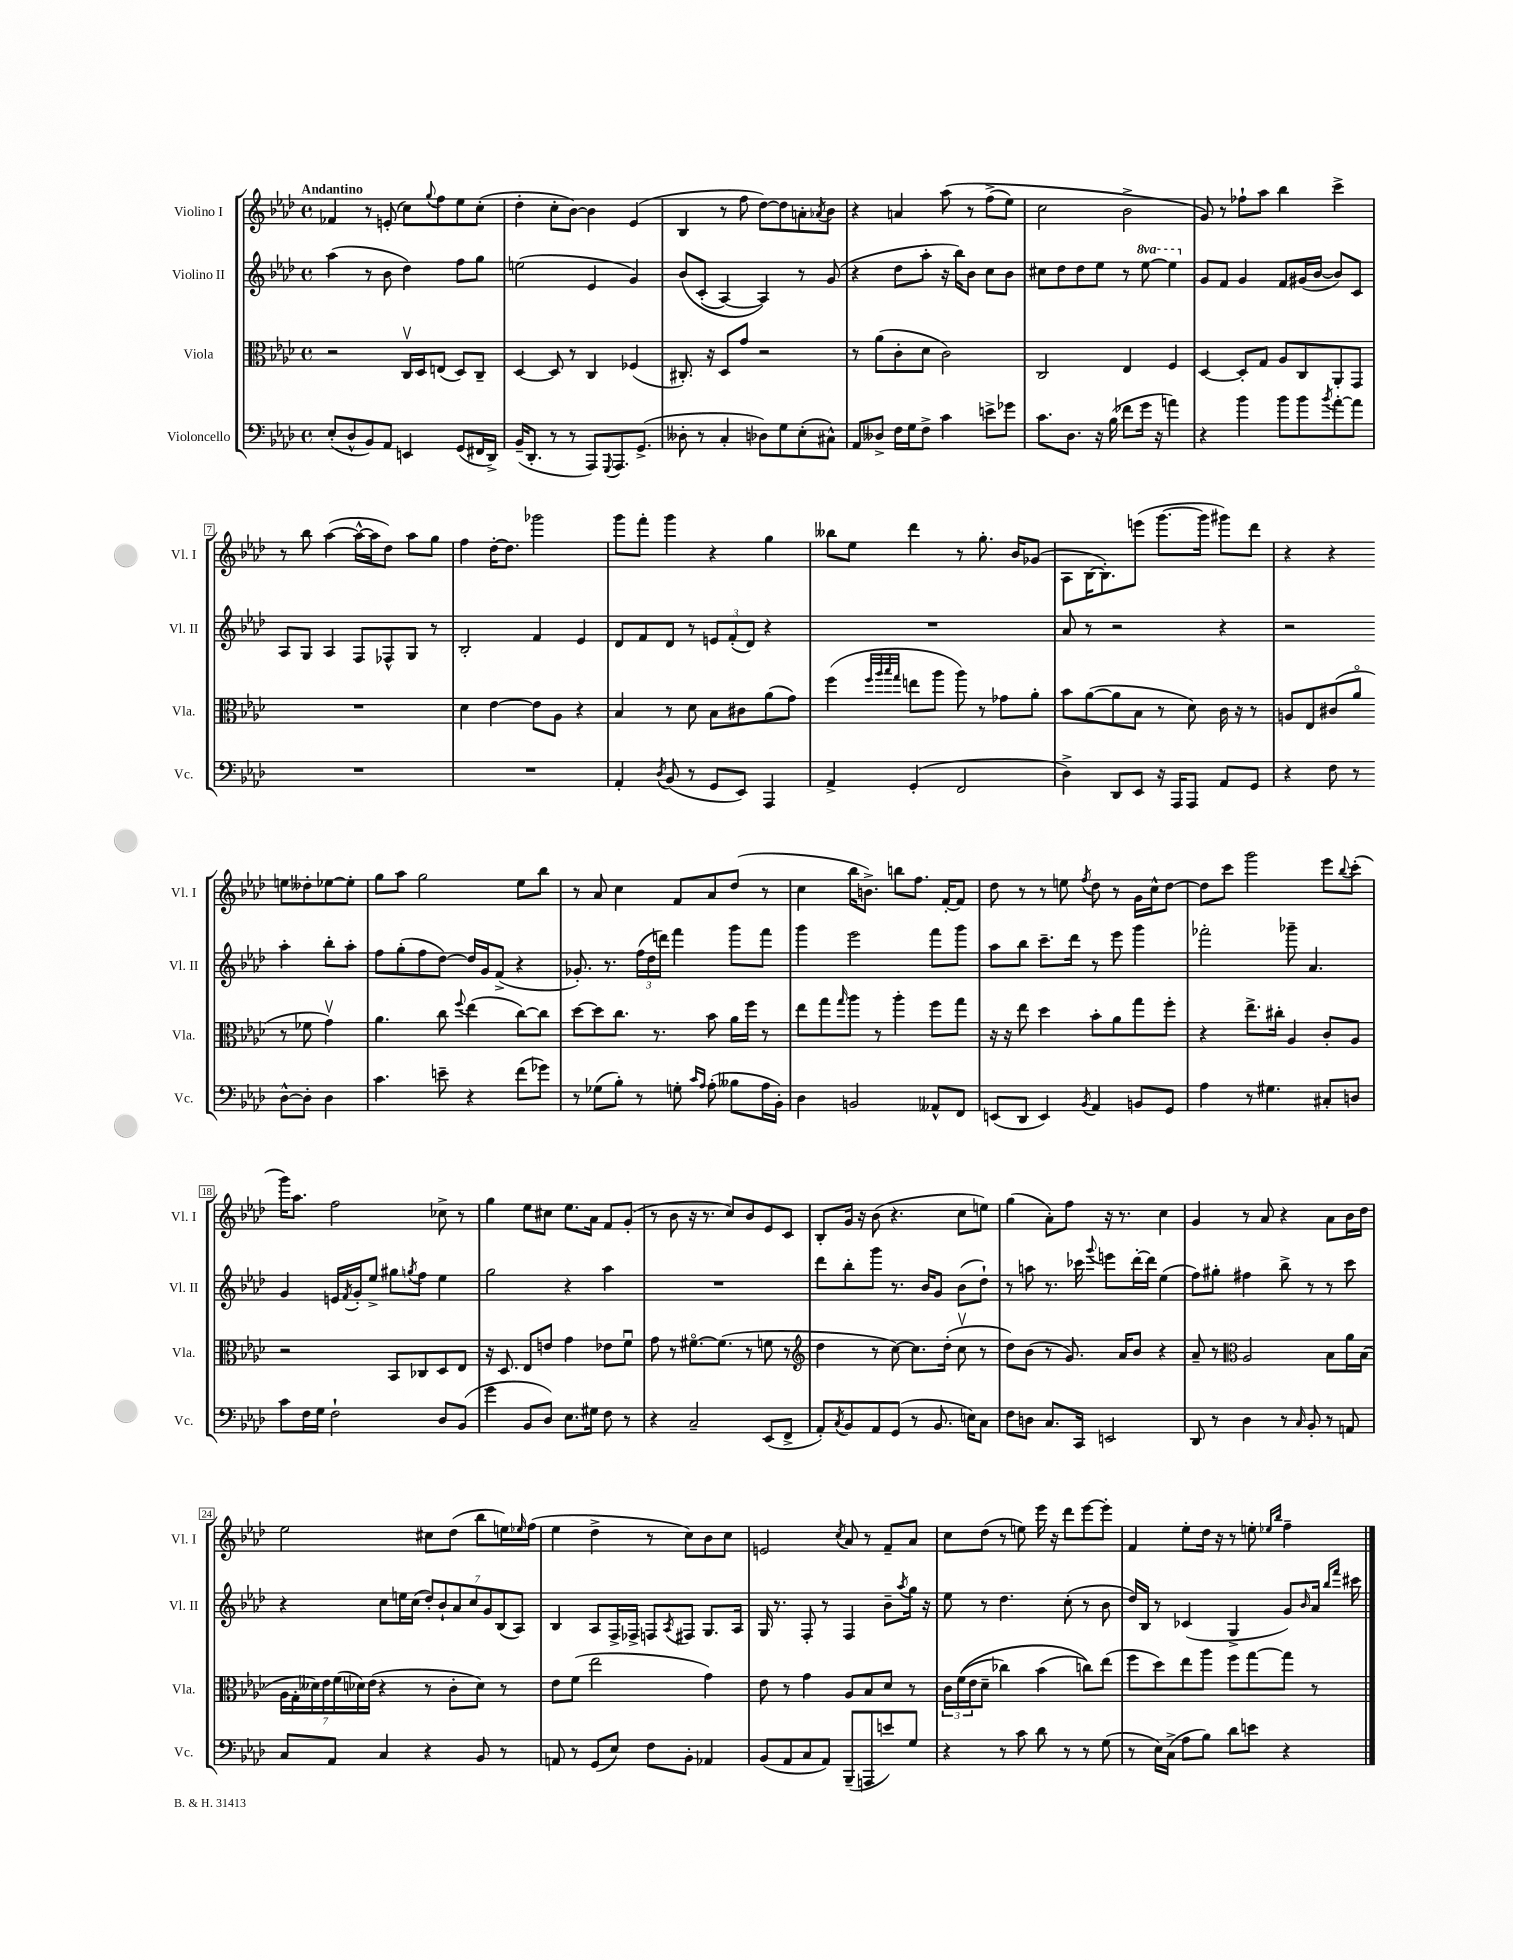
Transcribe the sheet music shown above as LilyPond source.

<<
\new StaffGroup <<
\new Staff = "s0" \with { instrumentName = "Violino I" shortInstrumentName = "Vl. I" } {
    \clef treble \key aes \major \defaultTimeSignature \time 4/4 \tempo "Andantino"
    fes'4 r8 e'8-.( c''8) \appoggiatura { g''8 } f''8 ees''8 c''8-.( |
    des''4-. c''8-. bes'8~) bes'4 ees'4( |
    bes4 r8 f''8 des''8~) des''8 a'8-. \acciaccatura { aes'8 } bes'8 |
    r4 a'4 aes''8\( r8 f''8->( ees''8) |
    c''2 bes'2-> |
    g'8\) r8 fes''8-! aes''8 bes''4 c'''4-> |
    r8 bes''8 aes''4~( aes''16~-^ aes''16 des''8) aes''8 g''8 |
    f''4 des''16~-. des''8. ges'''2 |
    g'''8 f'''8-. g'''4 r4 g''4 |
    beses''8 ees''8 des'''4 r8 g''8.-. bes'16 ges'8( |
    aes8 bes16~ bes8.-.) e'''8( g'''8.~ g'''16 gis'''8) des'''8 |
    r4 r4 e''8 deses''8-. ees''8~ ees''8-. |
    g''8 aes''8 g''2 ees''8 bes''8 |
    r8 aes'8 c''4 f'8 aes'8 des''8( r8 |
    c''4 bes''16 b'8.->) b''8 f''8. f'16~-. f'8 |
    des''8 r8 r8 e''8 \acciaccatura { f''8 } des''8 r8 g'16 c''16-^ des''8~ |
    des''8 c'''8 g'''2 ees'''8 \appoggiatura { bes''8 } c'''8-.( |
    g'''16) aes''8. f''2 ces''8-> r8 |
    g''4 ees''8 cis''8 ees''8. aes'16 f'8 g'8-.( |
    r8 bes'8 r16 r8. c''8) bes'8 ees'8 c'8 |
    bes8-. g'16 r16 bes'8( r4. c''8 e''8) |
    g''4( aes'8-.) f''8 r16 r8. c''4 |
    g'4 r8 aes'8 r4 aes'8 bes'16 des''16 |
    ees''2 cis''8 des''8( bes''8 e''16) \grace { ees''16 } f''16( |
    ees''4 des''4-> r8 c''8) bes'8 c''8 |
    e'2 \acciaccatura { c''8 } aes'8 r8 f'8-- aes'8 |
    c''8 des''8( r8 e''8) ees'''16 r16 des'''8 ees'''8~ ees'''8-. |
    f'4 ees''8-. des''16 r16 r8 e''8-. \grace { ees''16 bes''16 } f''4-- \bar "|." |
}
\new Staff = "s1" \with { instrumentName = "Violino II" shortInstrumentName = "Vl. II" } {
    \clef treble \key aes \major \defaultTimeSignature \time 4/4 \set Staff.ottavationMarkups = #ottavation-simple-ordinals
    aes''4( r8 bes'8 des''4) f''8 g''8 |
    e''2( ees'4 g'4) |
    bes'8\( c'8-.( aes4~) aes4\) r8 g'8( |
    r4 des''8 aes''8-. r16 bes''16) bes'8 c''8 bes'8 |
    cis''8 des''8 des''8 ees''8 r8 \ottava #1 ees'''8~ ees'''4 \ottava #0 |
    g'8 f'8 g'4 f'8 gis'16( bes'16~ bes'8) c'8 |
    aes8 g8 aes4 f8 fes8-^ g8 r8 |
    bes2-. f'4 ees'4 |
    des'8 f'8 des'8 r8 \tuplet 3/2 { e'8 f'8-.( des'8) } r4 |
    R1 |
    aes'8 r8 r2 r4 |
    r2 aes''4-. bes''8-. aes''8-. |
    f''8 g''8-.( f''8 des''8~) des''16 g'16 f'8->( r4 |
    ges'8.-.) r8. \tuplet 3/2 { f''16( des''16 d'''16) } f'''4 g'''8 f'''8 |
    g'''4 ees'''2 f'''8 g'''8 |
    aes''8 bes''8 c'''8.-- des'''16 r8 ees'''8 g'''4 |
    fes'''2-. ges'''8-- aes'4. |
    g'4 e'16 \acciaccatura { f'8 } g'16-. ees''8-> gis''8 \acciaccatura { g''8 } f''8 ees''4 |
    g''2 r4 aes''4 |
    R1 |
    des'''8 bes''8-. g'''8 r8. bes'16 g'8 bes'8( des''8-!) |
    r8 a''8 r8. ces'''16 \appoggiatura { g'''8 } e'''8 des'''16~-. des'''16 ees''4( |
    f''8) gis''8-. fis''4 bes''8-> r8 r8 c'''8 |
    r4 c''8 e''16 c''16( \tuplet 7/4 { des''8-.) bes'8-! aes'8 c''8 g'8 bes8( aes8) } |
    bes4 aes8 f16-> fes16-> f8 \acciaccatura { aes8 } fis8 g8. aes16 |
    g16 r8. f8-. r8 f4 bes'8-- \acciaccatura { aes''8 } g''16 r16 |
    ees''8 r8 des''4. c''8-.( r8 bes'8 |
    des''16) bes16 r8 ces'4( g4-> g'8) \grace { bes'16 } aes'16 \grace { bes''16 f'''16 } cis'''16 \bar "|." |
}
\new Staff = "s2" \with { instrumentName = "Viola" shortInstrumentName = "Vla." } {
    \clef alto \key aes \major \defaultTimeSignature \time 4/4
    r2 c16\upbow des16 e8( des8) c8-- |
    des4~ des8 r8 c4 fes4( |
    cis8.-.) r16 des8 g'8 r2 |
    r8 aes'8( c'8-. des'8 c'2) |
    c2 ees4 f4 |
    des4~ des8-. g8 aes8 c8 aes,8-. g,8 |
    R1 |
    des'4 ees'4~ ees'8 aes8 r4 |
    bes4 r8 des'8 bes8 cis'8 aes'8( g'8) |
    f''4( \grace { f''32 aes''32 bes''32 g''32 } e''8 aes''8 aes''8) r8 ges'8 aes'8-. |
    bes'8 aes'8~( aes'8 bes8 r8 des'8) c'16 r16 r8 |
    a8 ees8 cis'8( aes'8\flageolet r8 fes'8 g'4\upbow) |
    aes'4. c''8 \appoggiatura { f''8 } ees''4( c''8~) c''8 |
    des''8~ des''8 c''8. r8. bes'8 aes'16 f''16 r8 |
    ees''8 g''8 \grace { g''16 } aes''8 r8 aes''4-. f''8 g''8 |
    r16 r16 ees''8 des''4 bes'8-. aes'8 g''8 f''8-. |
    r4 ees''8.-> cis''16-. aes4 c'8-. aes8 |
    r2 bes,8 ces8 des8 ees8 |
    r16 des8. ees8 e'8 g'4 ees'8 f'8\downbow |
    g'8 r8 fis'8.~\flageolet fis'8.( r8 f'8 r8 |
    \clef treble des''4 r8 c''8~) c''8. des''16-.( c''8\upbow r8 |
    des''8) bes'8( r8 g'8.) aes'16 bes'8 r4 |
    aes'8-- r8 \clef alto aes2 bes8 aes'16 bes16( |
    \tuplet 7/4 { aes16 g16-. deses'16) ees'16 f'16( des'16) ees'16( } r4 r8 c'8-. des'8) r8 |
    ees'8 f'8( ees''2 g'4) |
    ees'8 r8 g'4 aes8 bes8 des'8 r8 |
    \tuplet 3/2 { c'16 f'16(\( ees'16 } des'8-- ces''4) bes'4( c''8)\) ees''8( |
    f''8 des''8) ees''8 aes''8 f''8 g''8~ g''8 r8 \bar "|." |
}
\new Staff = "s3" \with { instrumentName = "Violoncello" shortInstrumentName = "Vc." } {
    \clef bass \key aes \major \defaultTimeSignature \time 4/4
    ees8-.( des8-^ bes,8) aes,8 e,4 g,8( fis,16 des,16->) |
    bes,16--( des,8.-. r8 r8 aes,,8) \appoggiatura { g,,8 } aes,,8. g,8.->( |
    deses8-. r8 c4-. des8) g8 ees8-.( cis8-^) |
    aes,8 deses8-> f16 g16 f8-> c'4 e'8-> ges'8 |
    c'8. des8. r16 bes16( fes'8 g'16 r16 a'4) |
    r4 bes'4 bes'8 bes'8 \acciaccatura { bes'8 } aes'8~-. aes'8 |
    R1 |
    R1 |
    aes,4-. \acciaccatura { des8 } bes,8( r8 g,8 ees,8) aes,,4 |
    aes,4-> g,4-.( f,2 |
    des4->) des,8 ees,8 r16 aes,,16 aes,,8 aes,8 g,8 |
    r4 f8 r8 des8~-^ des8-. des4 |
    c'4. e'8-- r4 f'8( ges'8) |
    r8 ges8( bes8-.) r8 g8-. \grace { c'16 aes16 } aes8-.( beses8 aes16 bes,16-.) |
    des4 b,2 aeses,8-^ f,8 |
    e,8( des,8 e,4) \acciaccatura { bes,8 } aes,4 b,8 g,8 |
    aes4 r8 gis4. cis8-. d8 |
    c'8 f16 g16 f2-! des8 bes,8( |
    g'4 bes,8 des8) ees8. gis16 f8 r8 |
    r4 c2-- ees,8( f,8-> |
    aes,8-.) \acciaccatura { c8 } bes,8 aes,8 g,8( r8 bes,8. e16) c8 |
    f8 d8 c8. c,16 e,2 |
    des,8 r8 des4 r8 \grace { c16 } bes,8-. r8 a,8 |
    c8 aes,8 c4 r4 bes,8 r8 |
    a,8 r8 g,8( ees8) f8 bes,8-. aes,4 |
    bes,8( aes,8 c8 aes,8) bes,,8--( a,,8 e'8) g8 |
    r4 r8 c'8 des'8 r8 r8 g8( |
    r8 ees16) c16->( aes8 bes8) des'8 e'8 r4 \bar "|." |
}
>>
>>
\layout { \context { \Score \override BarNumber.stencil = #(make-stencil-boxer 0.1 0.3 ly:text-interface::print) } }
